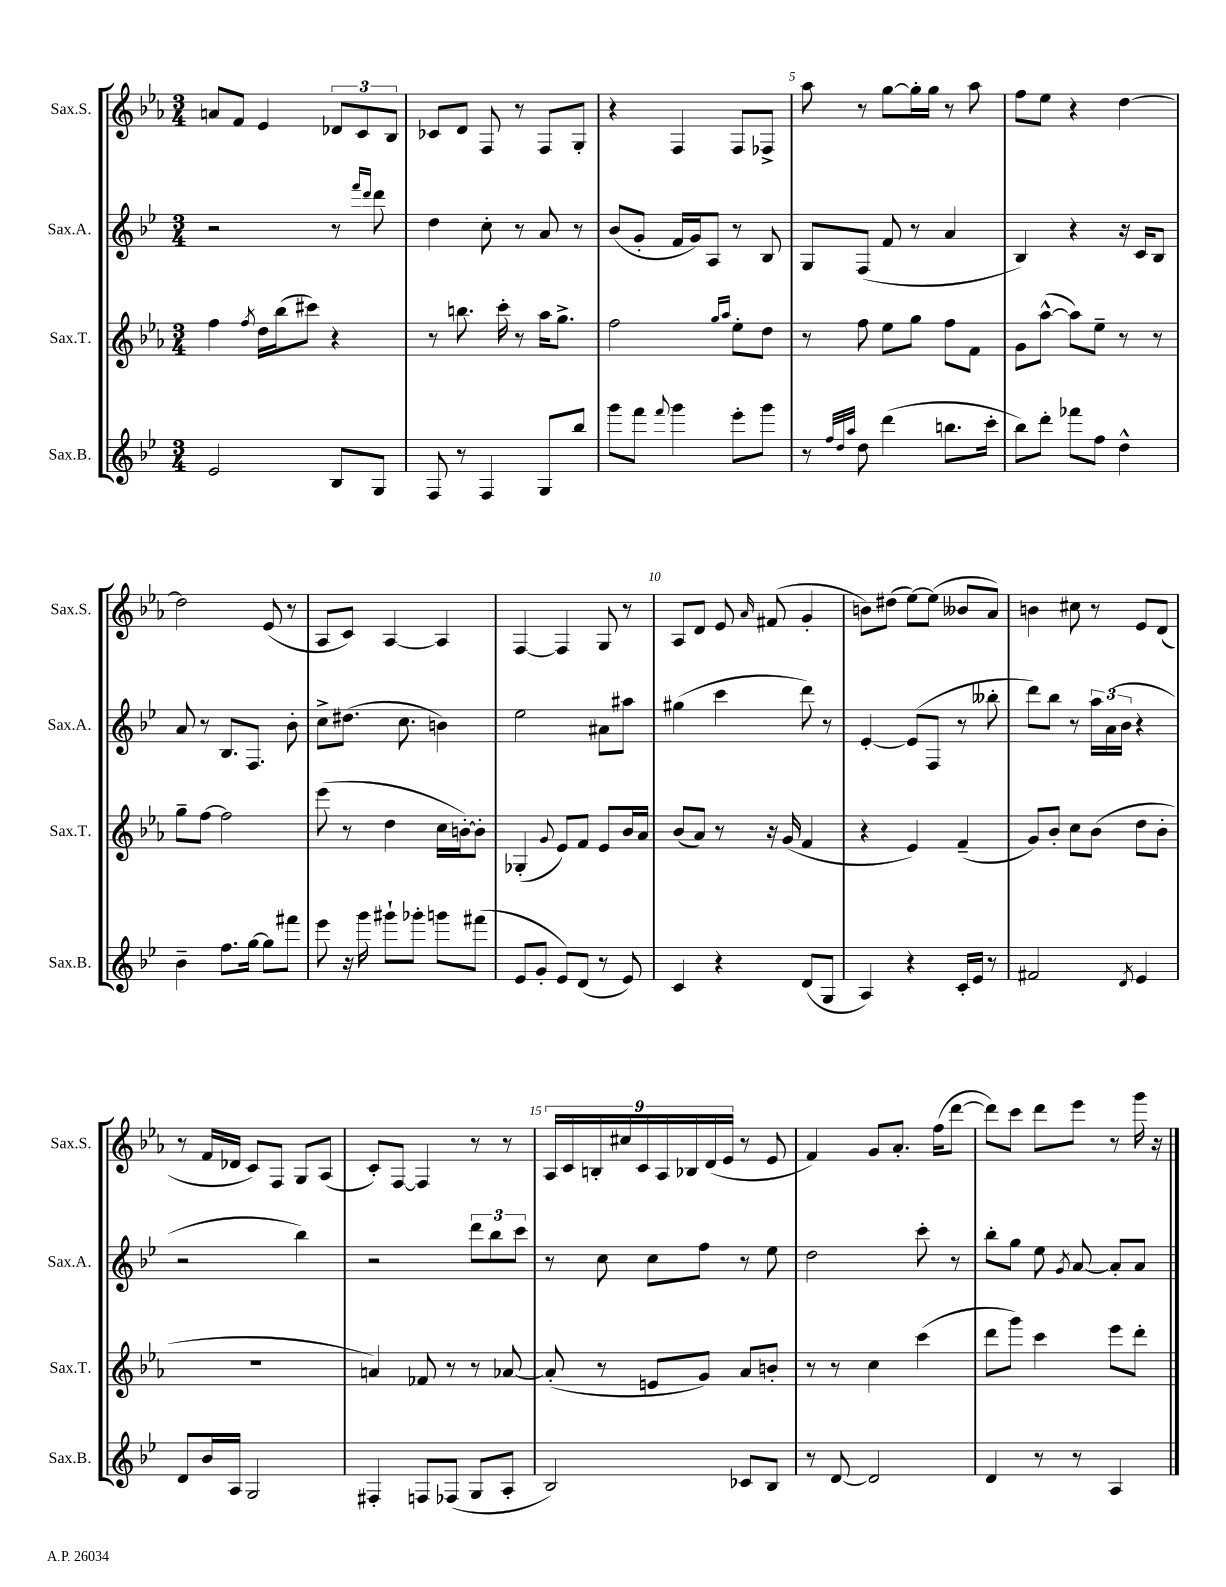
<<
\new StaffGroup <<
\new Staff = "s0" \with { instrumentName = "Sax.S." shortInstrumentName = "Sax.S." } {
    \clef treble \key ees \major \numericTimeSignature \time 3/4
    \autoBeamOff a'8[ f'8] ees'4 \tuplet 3/2 { des'8[ c'8 bes8] } |
    ces'8[ d'8] f8 r8 f8[ g8]-. |
    r4 f4 f8[ fes8]-> |
    aes''8 r8 g''8[~ g''16-. g''16] r8 aes''8 |
    f''8[ ees''8] r4 d''4~ |
    d''2 ees'8( r8 |
    aes8[ c'8]) aes4~ aes4 |
    f4~ f4 g8 r8 |
    aes8[ d'8] ees'8 \grace { aes'16 } fis'8( g'4-. |
    b'8[) dis''8]( ees''8[~) ees''8]( beses'8[ aes'8]) |
    b'4 cis''8 r8 ees'8[ d'8]( |
    r8 f'16[ des'16] c'8[) f8] g8[ aes8]( |
    c'8[-.) f8]~ f4 r8 r8 |
    \tuplet 9/8 { aes16[ c'16 b16-. cis''16 c'16 aes16 bes16 d'16( ees'16] } r8 ees'8 |
    f'4) g'8[ aes'8.]-. f''16[( d'''8]~ |
    d'''8[) c'''8] d'''8[ ees'''8] r8 g'''16 r16 \bar "|." |
}
\new Staff = "s1" \with { instrumentName = "Sax.A." shortInstrumentName = "Sax.A." } {
    \clef treble \key bes \major \numericTimeSignature \time 3/4
    \autoBeamOff r2 r8 \grace { f'''16[ d'''16] } d'''8 |
    d''4 c''8-. r8 a'8 r8 |
    bes'8[( g'8]-. f'16[ g'16) a8] r8 bes8 |
    g8[ f8]( f'8 r8 a'4 |
    bes4) r4 r16 c'16[ bes8] |
    a'8 r8 bes8.[ f8.] bes'8-. |
    c''8[-> dis''8.]( c''8. b'4) |
    ees''2 ais'8[ ais''8] |
    gis''4( c'''4 d'''8) r8 |
    ees'4~-. ees'8[( f8] r8 beses''8-. |
    d'''8[) bes''8] r8 \tuplet 3/2 { a''16[ a'16( bes'16] } r4 |
    r2 bes''4) |
    r2 \tuplet 3/2 { d'''8[ bes''8 c'''8] } |
    r8 c''8 c''8[ f''8] r8 ees''8 |
    d''2 c'''8-. r8 |
    bes''8[-. g''8] ees''8 \acciaccatura { g'8 } a'8~ a'8[-. a'8] \bar "|." |
}
\new Staff = "s2" \with { instrumentName = "Sax.T." shortInstrumentName = "Sax.T." } {
    \clef treble \key ees \major \numericTimeSignature \time 3/4
    \autoBeamOff f''4 \acciaccatura { f''8 } d''16[ bes''16( cis'''8]) r4 |
    r8 b''8. c'''16-. r8 aes''16[ g''8.]-> |
    f''2 \grace { g''16[ aes''16] } ees''8[-. d''8] |
    r8 f''8 ees''8[ g''8] f''8[ f'8] |
    g'8[ aes''8]~-^( aes''8[) ees''8]-- r8 r8 |
    g''8[-- f''8]~ f''2 |
    ees'''8( r8 d''4 c''16[ b'16~-.) b'8]-. |
    ges4-.( \appoggiatura { g'8 } ees'8[) f'8] ees'8[ bes'16 aes'16] |
    bes'8[( aes'8]) r8 r16 g'16( f'4 |
    r4 ees'4) f'4--( |
    g'8[) bes'8]-. c''8[ bes'8]( d''8[ bes'8]-. |
    R2. |
    a'4) fes'8 r8 r8 aes'8~ |
    aes'8-.( r8 e'8[ g'8]) aes'8[ b'8]-. |
    r8 r8 c''4 c'''4( |
    d'''8[ g'''8]) c'''4 ees'''8[ d'''8]-. \bar "|." |
}
\new Staff = "s3" \with { instrumentName = "Sax.B." shortInstrumentName = "Sax.B." } {
    \clef treble \key bes \major \numericTimeSignature \time 3/4
    \autoBeamOff ees'2 bes8[ g8] |
    f8 r8 f4 g8[ bes''8] |
    g'''8[ f'''8] \appoggiatura { f'''8 } g'''4 ees'''8[-. g'''8] |
    r8 \grace { f''32[ d''32 a''32] } d''8 d'''4( b''8.[ c'''16]-. |
    bes''8[) d'''8]-. fes'''8[ f''8] d''4-^ |
    bes'4-- f''8.[ g''16]~ g''8[ fis'''8] |
    ees'''8 r16 g'''16 gis'''8[-! ges'''8]-. g'''8[ fis'''8]( |
    ees'8[ g'8]-. ees'8[) d'8]( r8 ees'8) |
    c'4 r4 d'8[( g8] |
    a4) r4 c'16[-. ees'16] r8 |
    fis'2 \acciaccatura { d'8 } ees'4 |
    d'8[ bes'16 a16] g2 |
    fis4-. f8[ fes8]( g8[ a8]-. |
    bes2) ces'8[ bes8] |
    r8 d'8~ d'2 |
    d'4 r8 r8 a4 \bar "|." |
}
>>
>>
\layout { \context { \Score currentBarNumber = #2 \override BarNumber.break-visibility = ##(#f #t #t) barNumberVisibility = #(every-nth-bar-number-visible 5) } }
